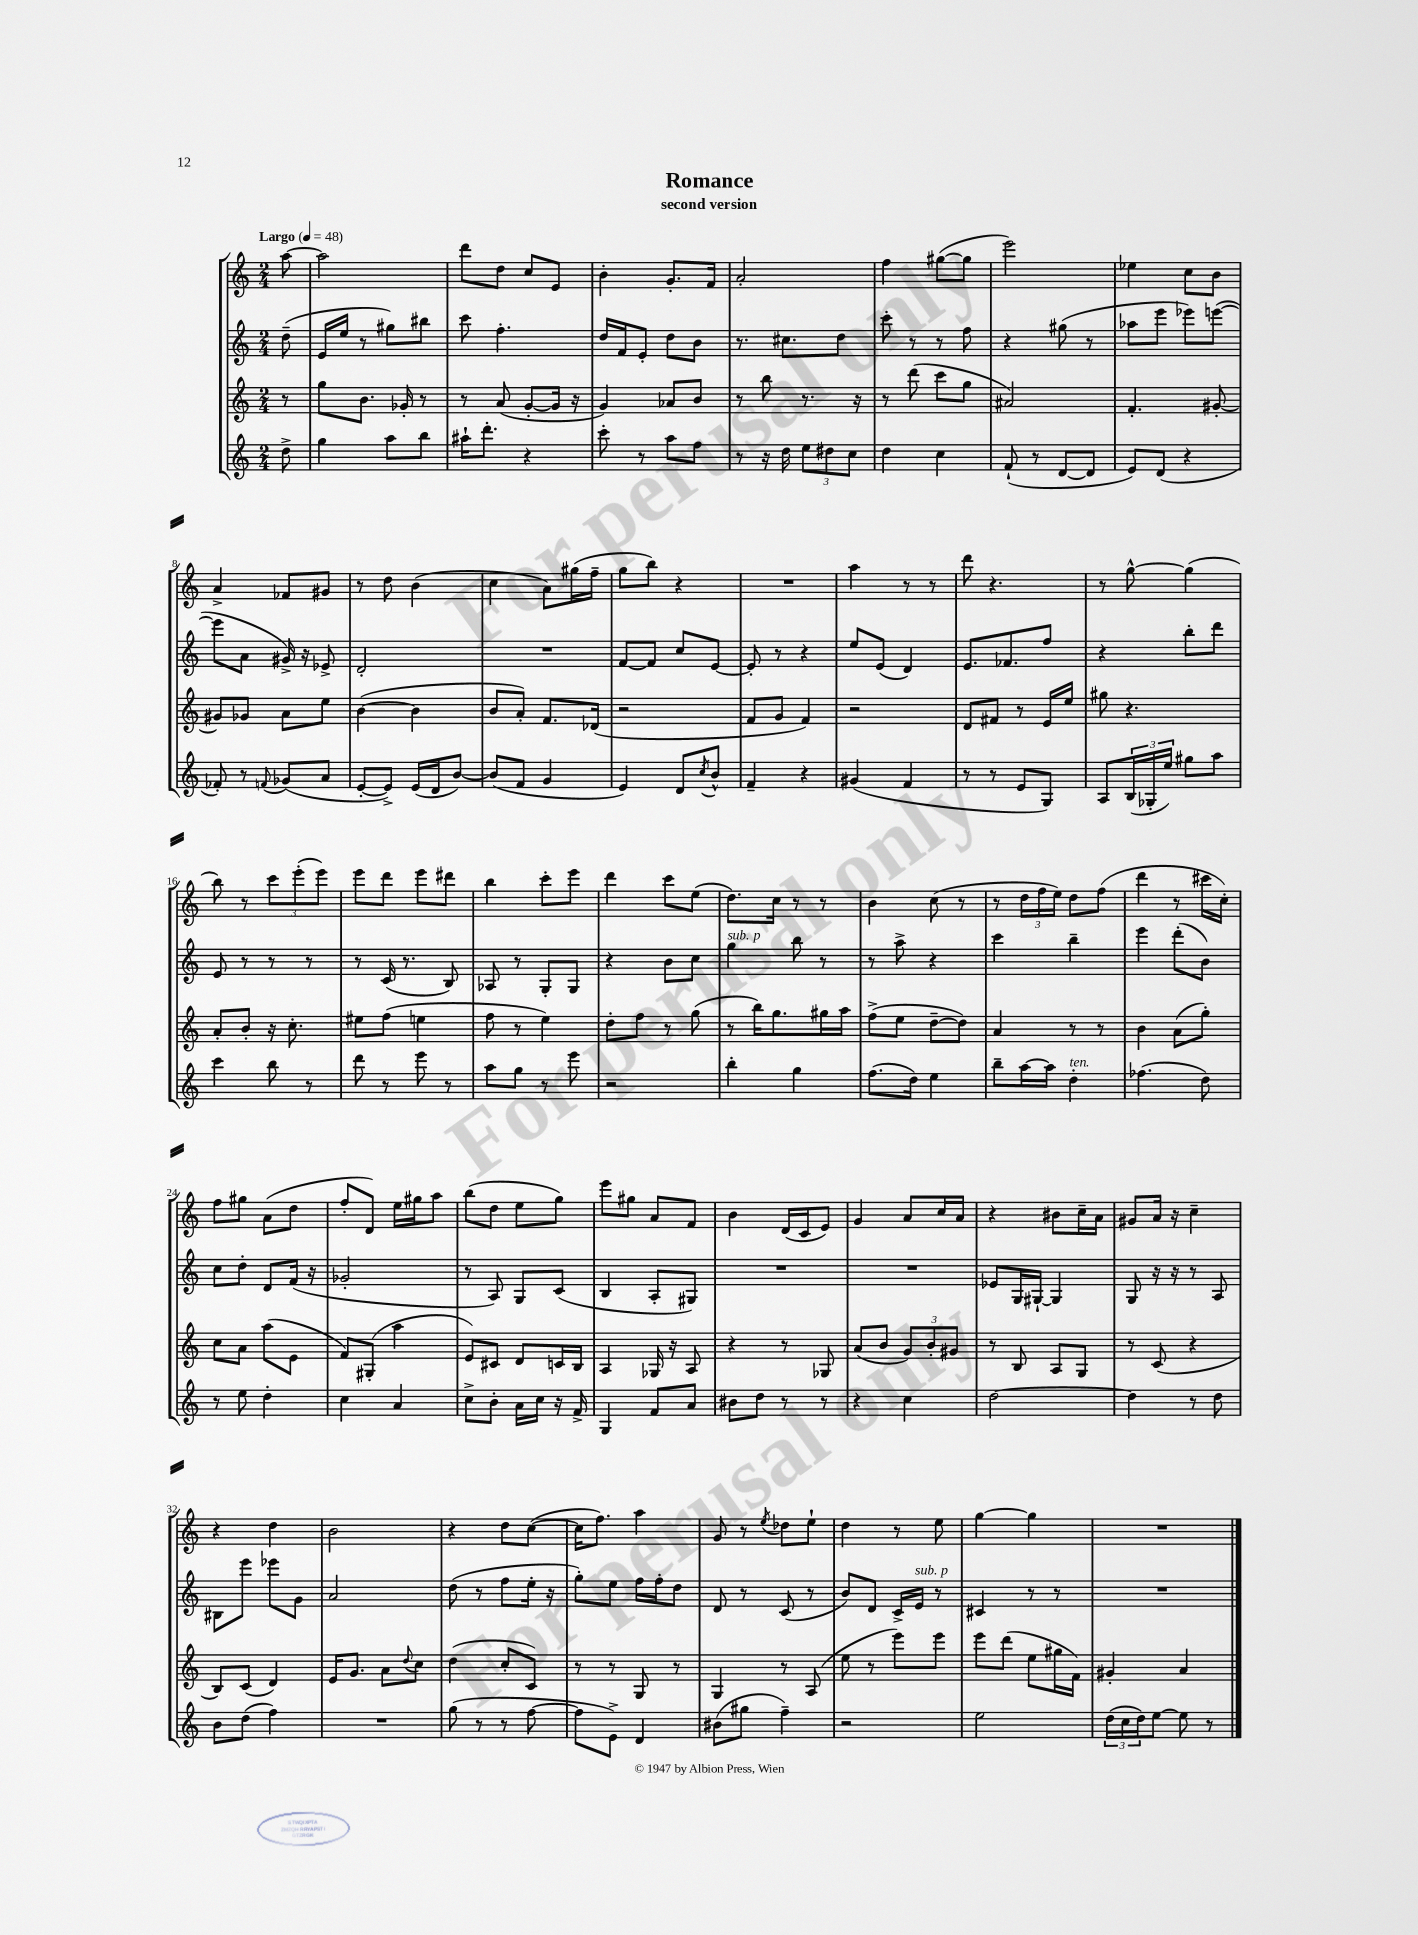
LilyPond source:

\header { title = "Romance" subtitle = "second version" }
<<
\new StaffGroup <<
\new Staff = "s0" {
    \clef treble \key c \major \numericTimeSignature \time 2/4 \partial 8 \tempo "Largo" 4 = 48
    a''8~ |
    a''2 |
    d'''8 d''8 c''8 e'8 |
    b'4-. g'8.-. f'16 |
    a'2-. |
    f''4 gis''8~( gis''8 |
    e'''2) |
    ees''4 c''8 b'8 |
    a'4-> fes'8 gis'8 |
    r8 d''8 b'4( |
    c''4 a'8) gis''16( f''16-- |
    g''8 b''8) r4 |
    R2 |
    a''4 r8 r8 |
    d'''8 r4. |
    r8 g''8~-^ g''4( |
    b''8) r8 \tuplet 3/2 { c'''8 e'''8-.( e'''8) } |
    e'''8 d'''8 e'''8 dis'''8 |
    b''4 c'''8-. e'''8 |
    d'''4 c'''8 e''8( |
    d''8.) c''16 r8 r8 |
    b'4 c''8( r8 |
    r8 \tuplet 3/2 { d''16 f''16 e''16) } d''8 f''8( |
    d'''4 r8 cis'''16 c''16-.) |
    f''8 gis''8 a'8( d''8 |
    f''8-. d'8) e''16 gis''16 a''8 |
    b''8( d''8 e''8 g''8) |
    e'''8 gis''8 a'8 f'8 |
    b'4 d'16( c'16 e'8) |
    g'4 a'8 c''16 a'16 |
    r4 bis'8 c''16-- a'16 |
    gis'8 a'16 r16 c''4-- |
    r4 d''4 |
    b'2 |
    r4 d''8 c''8~( |
    c''16 f''8.) a''4 |
    g'8 r8 \acciaccatura { e''8 } des''8 e''8-! |
    d''4 r8 e''8 |
    g''4~ g''4 |
    R2 \bar "|." |
}
\new Staff = "s1" {
    \clef treble \key c \major \numericTimeSignature \time 2/4 \partial 8
    d''8--( |
    e'16 e''16 r8 gis''8) bis''8 |
    c'''8 f''4.-. |
    d''16 f'16 e'8-. d''8 b'8 |
    r8. cis''8. d''8 |
    c'''8-. r8 r8 f''8 |
    r4 gis''8( r8 |
    aes''8 e'''8 ees'''8) e'''8~( |
    e'''8 a'8 gis'16->) r16 ees'8-> |
    d'2-. |
    R2 |
    f'8~ f'8 c''8 e'8~ |
    e'8-. r8 r4 |
    e''8 e'8( d'4) |
    e'8. fes'8. f''8 |
    r4 b''8-. d'''8 |
    e'8 r8 r8 r8 |
    r8 c'16( r8. b8) |
    aes8 r8 g8-. g8 |
    r4 b'8 c''8 |
    g''4^\markup { \italic "sub. p" } b''8 r8 |
    r8 a''8-> r4 |
    c'''4 b''4-- |
    e'''4 d'''8-.( b'8) |
    c''8 d''8-. d'8 f'16( r16 |
    ges'2-. |
    r8 a8) g8 c'8( |
    b4 a8-. gis8) |
    R2 |
    R2 |
    ees'8 g16 gis16~-! gis4 |
    g8 r16 r16 r8 a8 |
    bis8 e'''8 ees'''8 g'8 |
    a'2 |
    d''8( r8 f''8 e''16-. r16 |
    g''8-.) e''8 f''16 f''16-. d''8 |
    d'8 r8 c'8( r8 |
    b'8) d'8 c'16-> e'16^\markup { \italic "sub. p" } r8 |
    cis'4 r8 r8 |
    R2 \bar "|." |
}
\new Staff = "s2" {
    \clef treble \key c \major \numericTimeSignature \time 2/4 \partial 8
    r8 |
    g''8 b'8. ges'16-. r8 |
    r8 a'8( g'8~-. g'16 r16 |
    g'4) aes'8 b'8 |
    r8 b''8 r8. r16 |
    r8 d'''8( c'''8 g''8 |
    ais'2) |
    f'4.-. gis'8~-. |
    gis'8 ges'8 a'8 e''8 |
    b'4~( b'4 |
    b'8 a'8-.) f'8. des'16( |
    r2 |
    f'8 g'8 f'4) |
    r2 |
    d'8 fis'8 r8 e'16 e''16 |
    gis''8 r4. |
    a'8-. b'8-. r16 c''8.-. |
    eis''8 f''8( e''4 |
    f''8 r8 e''4) |
    d''8-. f''8 r8 g''8( |
    r8 b''16) g''8. gis''16 a''16 |
    f''8->( e''8 d''8~-- d''8) |
    a'4 r8 r8 |
    b'4 a'8( g''8-.) |
    c''8 a'8 a''8( e'8 |
    f'8) gis8-.( a''4 |
    e'8) cis'8 d'8 c'16 b16 |
    a4 ges16 r16 a8 |
    r4 r8 ges8 |
    a'8( b'8 \tuplet 3/2 { g'8) b'8-. gis'8 } |
    r8 b8 a8 g8 |
    r8 c'8( r4 |
    b8) c'8( d'4) |
    e'16 g'8. a'8 \appoggiatura { d''8 } c''8 |
    d''4( c''8-. c'8) |
    r8 r8 g8 r8 |
    g4 r8 a8( |
    e''8 r8 e'''8) e'''8 |
    e'''8 d'''8( e''8 gis''16 f'16) |
    gis'4-. a'4 \bar "|." |
}
\new Staff = "s3" {
    \clef treble \key c \major \numericTimeSignature \time 2/4 \partial 8
    d''8-> |
    g''4 a''8 b''8 |
    ais''16-! d'''8.-. r4 |
    c'''8-. r8 a''8 f''8 |
    r8 r16 d''16 \tuplet 3/2 { e''8 dis''8 c''8 } |
    d''4 c''4 |
    f'8-!( r8 d'8~ d'8 |
    e'8) d'8( r4 |
    fes'8-.) r8 \appoggiatura { f'8 } ges'8( a'8 |
    e'8~-. e'8->) e'16( d'16 b'8~) |
    b'8( f'8 g'4 |
    e'4) d'8 \acciaccatura { c''8 } b'8-^ |
    f'4-- r4 |
    gis'4( f'4 |
    r8 r8 e'8 g8) |
    a8 \tuplet 3/2 { b16( ges16-. e''16) } gis''8 a''8 |
    c'''4 b''8 r8 |
    d'''8 r8 e'''8 r8 |
    a''8 g''8 r8 e'''8 |
    r2 |
    b''4-. g''4 |
    f''8.( d''16) e''4 |
    b''8-- a''16~ a''16 d''4-.^\markup { \italic "ten." } |
    fes''4.( d''8) |
    r8 e''8 d''4-. |
    c''4 a'4 |
    c''8-> b'8-. a'16 c''16 r16 f'16-> |
    g4 f'8 a'8 |
    bis'8 d''8 r8 r8 |
    r4 c''4 |
    d''2~ |
    d''4 r8 d''8 |
    b'8 d''8( f''4) |
    R2 |
    g''8( r8 r8 f''8~ |
    f''8 e'8->) d'4 |
    bis'8( gis''8 f''4--) |
    r2 |
    e''2 |
    \tuplet 3/2 { d''16( c''16 d''16) } e''8~ e''8 r8 \bar "|." |
}
>>
>>
